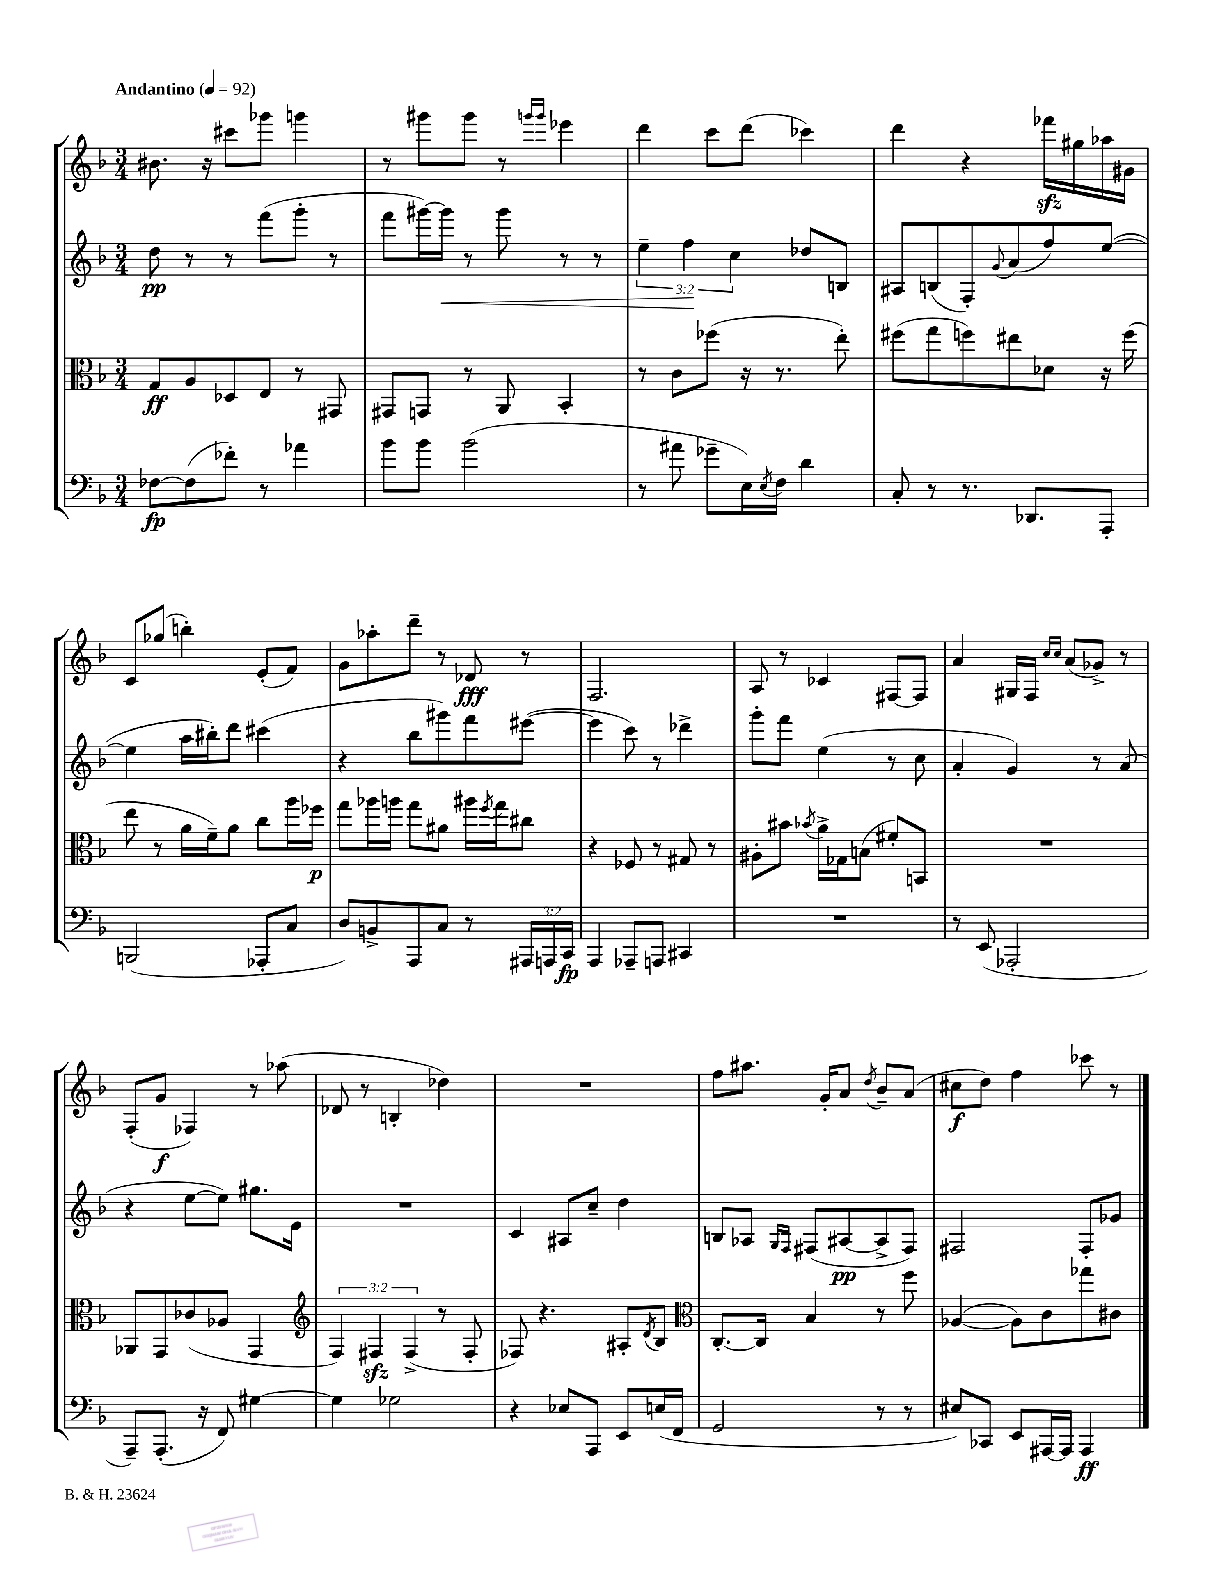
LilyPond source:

<<
\new StaffGroup <<
\new Staff = "s0" {
    \clef treble \key f \major \numericTimeSignature \time 3/4 \tempo "Andantino" 4 = 92
    bis'8. r16 cis'''8 ges'''8 g'''4 |
    r8 gis'''8 gis'''8 r8 \grace { g'''16 g'''16 } ees'''4 |
    d'''4 c'''8 d'''8( ces'''4) |
    d'''4 r4 fes'''16\sfz gis''16 aes''16 gis'16 |
    c'8 ges''8( b''4-.) e'8-.( f'8) |
    g'8 aes''8-. d'''8-- r8 des'8\fff r8 |
    f2. |
    a8 r8 ces'4 fis8~ fis8 |
    a'4 gis16 f16 \grace { c''16 c''16 } a'8( ges'8->) r8 |
    f8-.( g'8\f fes4) r8 aes''8( |
    des'8 r8 b4-. des''4) |
    R2. |
    f''8 ais''8. g'16-. a'8 \acciaccatura { d''8 } bes'8-- a'8( |
    cis''8\f d''8) f''4 ces'''8 r8 \bar "|." |
}
\new Staff = "s1" {
    \clef treble \key f \major \numericTimeSignature \time 3/4 \override Staff.TupletNumber.text = #tuplet-number::calc-fraction-text
    d''8\pp r8 r8 f'''8( g'''8-. r8 |
    f'''8 gis'''16~) gis'''16\< r8 gis'''8 r8 r8 |
    \tuplet 3/2 { e''4-- f''4\! c''4 } des''8 b8 |
    ais8 b8( f8-.) \appoggiatura { g'8 } a'8( f''8) e''8~( |
    e''4 a''16 bis''16-.) d'''8 cis'''4( |
    r4 bes''8 gis'''8) f'''8 eis'''8~( |
    eis'''4 c'''8) r8 des'''4-> |
    g'''8-. f'''8 e''4( r8 c''8 |
    a'4-. g'4) r8 a'8( |
    r4 e''8~ e''8) gis''8. e'16 |
    R2. |
    c'4 ais8 c''8-- d''4 |
    b8 aes8 \grace { g16 f16 } fis8( ais8~\pp ais8-> fis8) |
    fis2 fis8-. ges'8 \bar "|." |
}
\new Staff = "s2" {
    \clef alto \key f \major \numericTimeSignature \time 3/4 \override Staff.TupletNumber.text = #tuplet-number::calc-fraction-text
    g8\ff a8 des8 e8 r8 gis,8 |
    gis,8 g,8 r8 a,8 bes,4-. |
    r8 c'8 fes''8( r16 r8. e''8-.) |
    fis''8( g''8 f''8) eis''8 des'8 r16 f''16( |
    e''8 r8 a'16 f'16--) a'8 c''8 a''16 fes''16\p |
    g''8 aes''16 a''16 g''8 ais'8 ais''16 \acciaccatura { f''8 } g''16 cis''8 |
    r4 fes8 r8 gis8 r8 |
    ais8-. bis'8 \acciaccatura { bes'8 } a'16-> ges16 b8( fis'8-.) b,8 |
    R2. |
    aes,8 g,8 ces'8( aes8 g,4 |
    \clef treble \tuplet 3/2 { f4) fis4\sfz fis4->( } r8 fis8-. |
    fes8) r4. ais8-. \acciaccatura { d'8 } bes8 |
    \clef alto c8.~-. c16 bes4 r8 f''8 |
    aes4~( aes8) c'8 ges''8 cis'8 \bar "|." |
}
\new Staff = "s3" {
    \clef bass \key f \major \numericTimeSignature \time 3/4 \override Staff.TupletNumber.text = #tuplet-number::calc-fraction-text
    fes8~\fp fes8( fes'8-.) r8 aes'4 |
    bes'8 bes'8 bes'2( |
    r8 ais'8 ges'8-- e16) \acciaccatura { e8 } f16 d'4 |
    c8-. r8 r8. des,8. a,,8-. |
    b,,2( aes,,8-. c8 |
    d8) b,8-> a,,8 c8 r8 \tuplet 3/2 { ais,,16 a,,16 c,16\fp } |
    a,,4 aes,,8-- a,,8 cis,4 |
    R2. |
    r8 e,8( aes,,2-. |
    a,,8--) a,,8.-.( r16 f,8) gis4~ |
    gis4 ges2 |
    r4 ees8 a,,8 e,8 e16( f,16 |
    g,2 r8 r8 |
    eis8) ces,8 e,8 ais,,16~ ais,,16 ais,,4\ff \bar "|." |
}
>>
>>
\layout { \context { \Score \remove "Bar_number_engraver" } }
